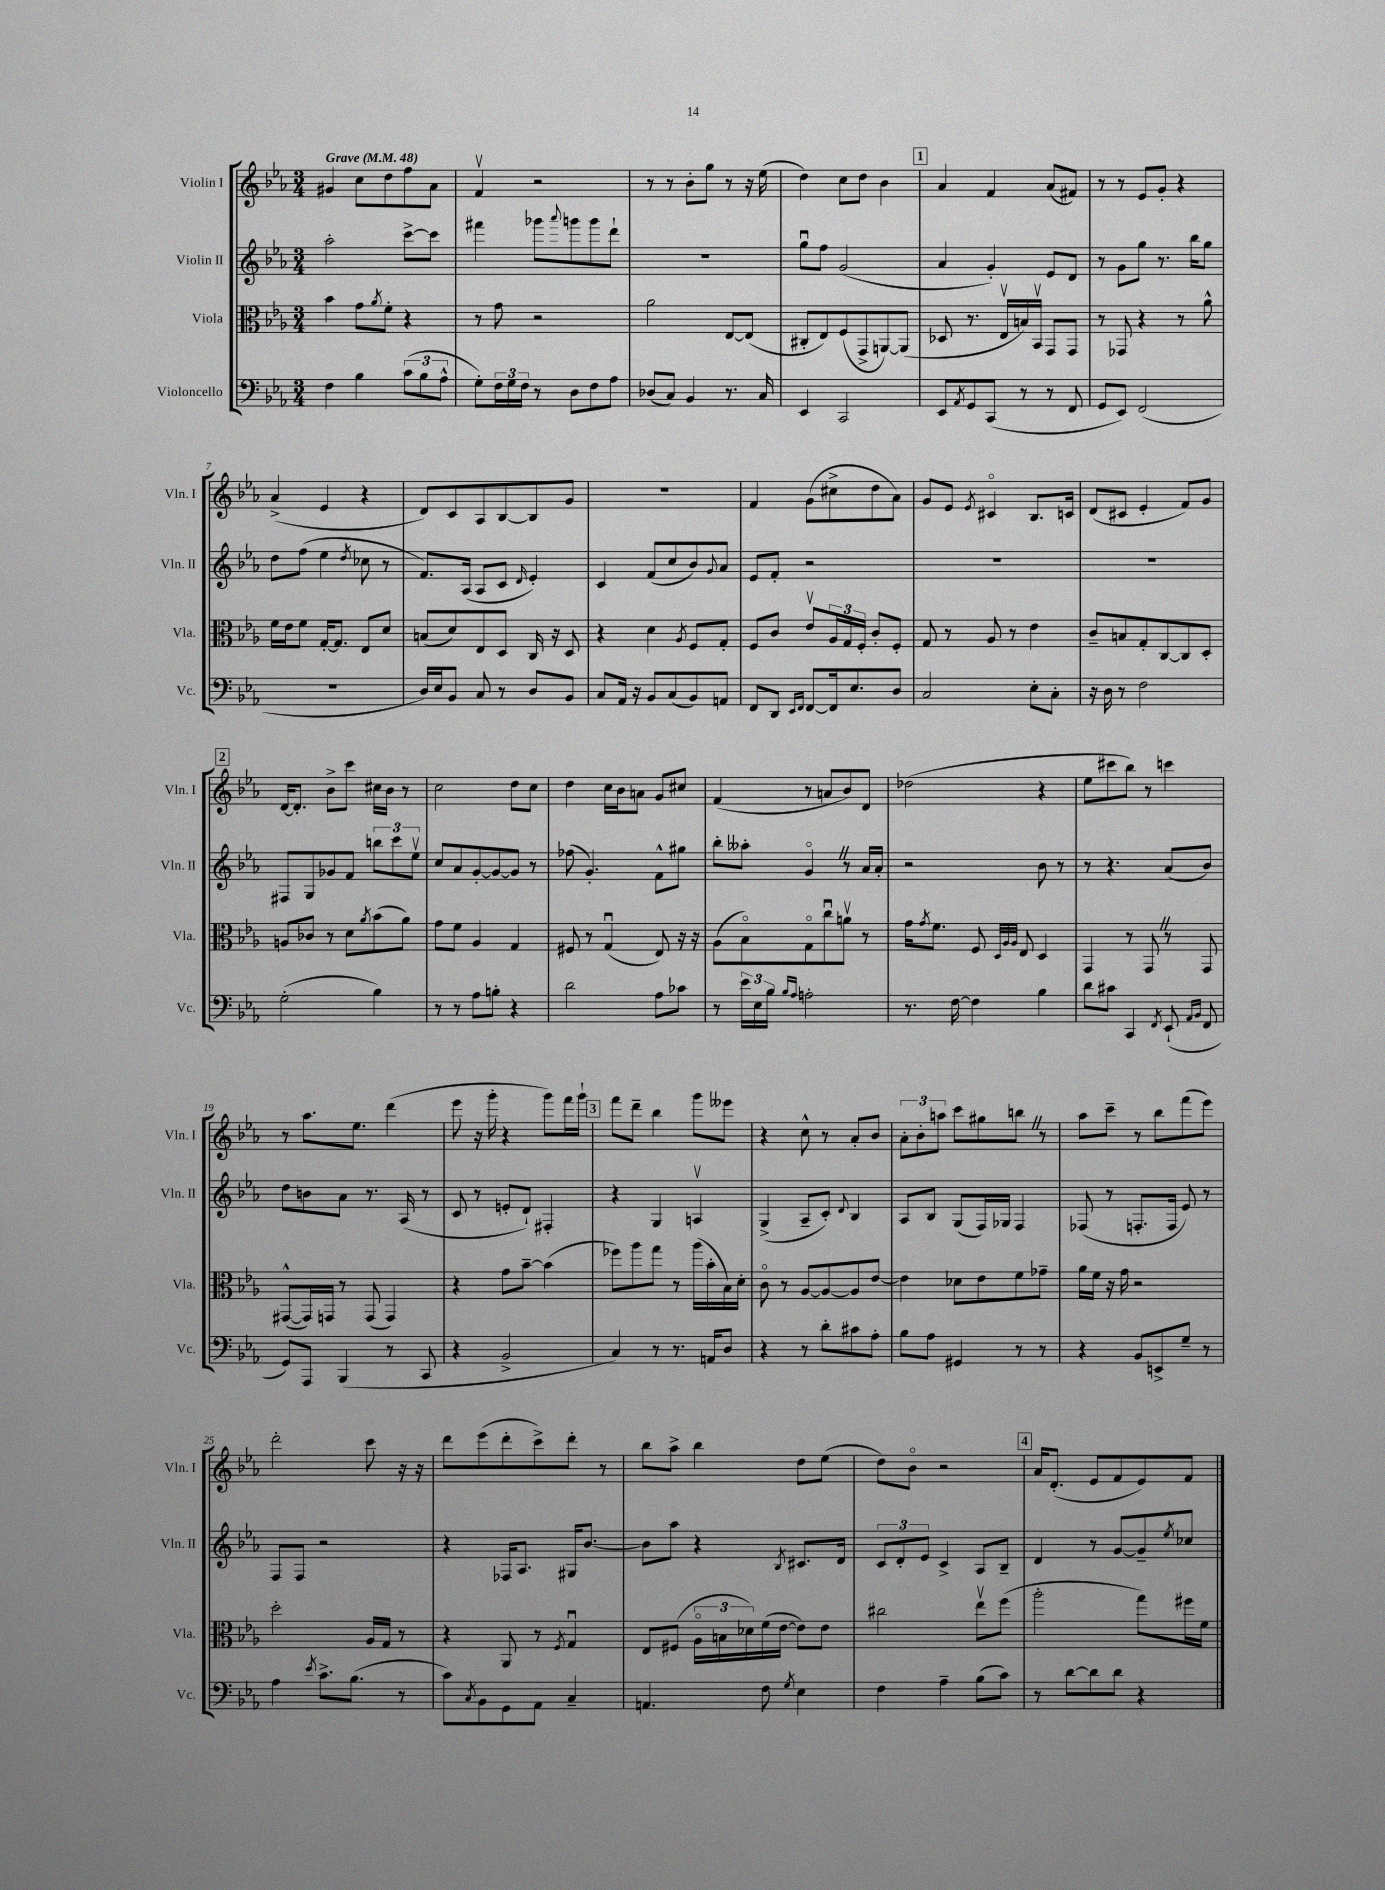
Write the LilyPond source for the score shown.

<<
\new StaffGroup <<
\new Staff = "s0" \with { instrumentName = "Violin I" shortInstrumentName = "Vln. I" } {
    \clef treble \key ees \major \numericTimeSignature \time 3/4 \tempo "Grave" 4 = 48
    gis'4 c''8 d''8 f''8 aes'8 |
    f'4\upbow r2 |
    r8 r8 bes'8-. g''8 r8 r16 ees''16( |
    d''4) c''8 d''8 bes'4 |
    \mark \markup { \box "1" } aes'4 f'4 aes'8( fis'8) |
    r8 r8 ees'8 g'8-. r4 |
    aes'4->( ees'4 r4 |
    d'8) c'8 aes8 bes8~ bes8 g'8 |
    R2. |
    f'4 g'8( cis''8-> d''8 aes'8) |
    g'8 ees'8 \acciaccatura { ees'8 } cis'4\flageolet bes8. c'16 |
    d'8( cis'8 ees'4-. f'8) g'8 |
    \mark \markup { \box "2" } d'16~ d'8.-. bes'8-> c'''8 cis''16 bes'16 r8 |
    c''2 d''8 c''8 |
    d''4 c''16 bes'16 a'8 g'8 cis''8 |
    f'4( r8 a'8 bes'8) d'8 |
    des''2( r4 |
    ees''8 cis'''8 bes''8) r8 c'''4 |
    r8 aes''8. ees''8. d'''4( |
    ees'''8 r16 g'''16-. r4 g'''8) f'''16 g'''16-! |
    \mark \markup { \box "3" } f'''8 d'''8-- bes''4 g'''8 eeses'''8 |
    r4 c''8-^ r8 aes'8-. bes'8 |
    \tuplet 3/2 { aes'8-. bes'8-. a''8 } c'''8 gis''8 b''8 \once \override BreathingSign.text = \markup { \musicglyph "scripts.caesura.straight" } \breathe r8 |
    aes''8 c'''8-- r8 bes''8 f'''8( ees'''8) |
    d'''2-. c'''8 r16 r16 |
    d'''8 ees'''8( d'''8-. c'''8->) d'''8-. r8 |
    bes''8 aes''8-> bes''4 d''8 ees''8( |
    d''8) bes'8\flageolet r2 |
    \mark \markup { \box "4" } aes'16 d'8.-.( ees'8 f'8 ees'8) f'8 \bar "|." |
}
\new Staff = "s1" \with { instrumentName = "Violin II" shortInstrumentName = "Vln. II" } {
    \clef treble \key ees \major \numericTimeSignature \time 3/4
    aes''2-. c'''8~-> c'''8 |
    fis'''4 ges'''8 \appoggiatura { aes'''8 } g'''8 g'''8 d'''8-! |
    R2. |
    g''8\downbow f''8 g'2( |
    \mark \markup { \box "1" } aes'4 g'4-.) ees'8 d'8 |
    r8 g'8 g''8 r8. bes''16 g''8 |
    d''8 f''8( ees''4 \acciaccatura { d''8 } ces''8 r8 |
    f'8.) aes16( aes8 c'8 \grace { d'16 } ees'4-.) |
    c'4 f'8( c''8 bes'8) \appoggiatura { g'8 } aes'8 |
    ees'8 f'8-. r2 |
    R2. |
    R2. |
    \mark \markup { \box "2" } fis8 g8 ges'8 f'8 \tuplet 3/2 { b''8 c'''8 ees''8\upbow } |
    c''8 aes'8 g'8~-. g'8~ g'8 r8 |
    fes''8( g'4.-.) f'8-^ gis''8 |
    bes''8-. aeses''8-. g'4\flageolet \once \override BreathingSign.text = \markup { \musicglyph "scripts.caesura.straight" } \breathe r8 aes'16 aes'16-. |
    r2 bes'8 r8 |
    r8 r4. aes'8( bes'8) |
    d''8 b'8 aes'8 r8. aes16( r8 |
    c'8 r8 e'8-. d'8-!) fis4-. |
    \mark \markup { \box "3" } r4 g4 a4\upbow |
    g4->( aes8-- c'8-.) \appoggiatura { d'8 } bes4 |
    aes8 bes8 g8( f16) ges16 f4 |
    fes8( r8 f8.-. f16 ees'8) r8 |
    f8 f8 r2 |
    r4 fes16 aes8. gis16 bes'8.~ |
    bes'8 aes''8 r4 \acciaccatura { bes8 } cis'8. d'16 |
    \tuplet 3/2 { c'8 d'8-. ees'8 } c'4-> aes8 bes8-- |
    \mark \markup { \box "4" } d'4 r8 g'8~ g'8-- \acciaccatura { ees''8 } ces''8 \bar "|." |
}
\new Staff = "s2" \with { instrumentName = "Viola" shortInstrumentName = "Vla." } {
    \clef alto \key ees \major \numericTimeSignature \time 3/4
    bes'4 g'8 \acciaccatura { aes'8 } f'8-. r4 |
    r8 g'8 r2 |
    aes'2 ees8~ ees8( |
    cis8-. ees8) f8( g,8-> a,8~) a,8( |
    \mark \markup { \box "1" } des8 r8. ees16\upbow b16) bes,16\upbow g,8 g,8 |
    r8 ges,8 r4 r8 aes'8-^ |
    f'16 ees'16 f'8 g16~-. g8. ees8 d'8 |
    b8( d'8) ees8 d8 c16 r16 d8 |
    r4 d'4 \acciaccatura { aes8 } f8 g8-. |
    f8 c'8 ees'8\upbow \tuplet 3/2 { aes16 g16 f16-. } c'8-. f8-. |
    g8 r8 aes8 r8 ees'4 |
    c'8-- b8 g8-. c8~ c8 d8-. |
    \mark \markup { \box "2" } a8 ces'8 r8 d'8 \acciaccatura { aes'8 } bes'8( aes'8) |
    g'8 f'8 aes4 g4 |
    fis8 r8 g4\downbow( ees8) r16 r16 |
    aes8( bes8\flageolet) g8\flageolet c''8\downbow a'8\upbow r8 |
    g'16 \acciaccatura { g'8 } f'8. f8 \grace { d32 aes32 aes32 } ees8 d4 |
    g,4 r8 g,8 \once \override BreathingSign.text = \markup { \musicglyph "scripts.caesura.straight" } \breathe r8 g,8 |
    gis,8~-^( gis,16) g,16 r8 g,8( g,4) |
    r4 g'8 bes'8~-- bes'4( |
    \mark \markup { \box "3" } fes''8) aes''8 g''8 r8 aes''16( bes'16-. bes16) d'16-. |
    c'8\flageolet r8 aes8~ aes8~ aes8 ees'8~ |
    ees'4 des'8 ees'8 f'8 ges'8-- |
    aes'16 f'16 r16 g'16 r2 |
    d''2-. aes16 g16 r8 |
    r4 aes,8 r8 \acciaccatura { f8 } g4\downbow |
    ees8 fis8( \tuplet 3/2 { aes16\flageolet b16 des'16) } f'16( ees'16~ ees'8) ees'8 |
    cis''2 ees''8\upbow f''8( |
    \mark \markup { \box "4" } aes''2-. g''8) fis''16 f'16 \bar "|." |
}
\new Staff = "s3" \with { instrumentName = "Violoncello" shortInstrumentName = "Vc." } {
    \clef bass \key ees \major \numericTimeSignature \time 3/4
    f4 bes4 \tuplet 3/2 { c'8( bes8 aes8-^ } |
    g8-.) \tuplet 3/2 { f16 g16 f16 } r8 d8 f8 aes8 |
    des8( c8) bes,4 r8. c16 |
    ees,4 c,2 |
    \mark \markup { \box "1" } ees,8 \acciaccatura { aes,8 } g,8 c,8( r8 r8 f,8 |
    g,8 ees,8) f,2( |
    R2. |
    d16) ees16 bes,8 c8 r8 d8 bes,8 |
    c8 aes,16 r16 bes,8 c8( bes,8) a,8 |
    f,8 d,8 \grace { ees,16 f,16 } f,8~ f,16 ees8. d8 |
    c2 ees8-. c8-. |
    r16 d16 r8 f2 |
    \mark \markup { \box "2" } g2-.( bes4) |
    r8 r8 aes8 b8-. r4 |
    d'2 aes8 ces'8 |
    r8 \tuplet 3/2 { ees'16 ees16 bes16 } \grace { bes16 aes16 } a2-. |
    r8. f16~ f4 bes4 |
    d'8 cis'8 c,4 \acciaccatura { f,8 } ees,8-!( \grace { aes,16 bes,16 } f,8 |
    g,8) aes,,8 bes,,4( r8 c,8 |
    r4 bes,2-> |
    \mark \markup { \box "3" } c4) r8 r8. a,16 d8 |
    r4 r8 d'8-. cis'8 aes8-. |
    bes8 aes8 gis,4 r8 r8 |
    r4 bes,8 e,8-> g8-- r8 |
    aes4 \acciaccatura { ees'8 } c'8.-> bes8.( r8 |
    c'8) \acciaccatura { c8 } bes,8 g,8 aes,8 c4-- |
    a,4. f8 \acciaccatura { g8 } ees4 |
    f4 aes4-- bes8( c'8) |
    \mark \markup { \box "4" } r8 d'8~ d'8 d'8 r4 \bar "|." |
}
>>
>>
